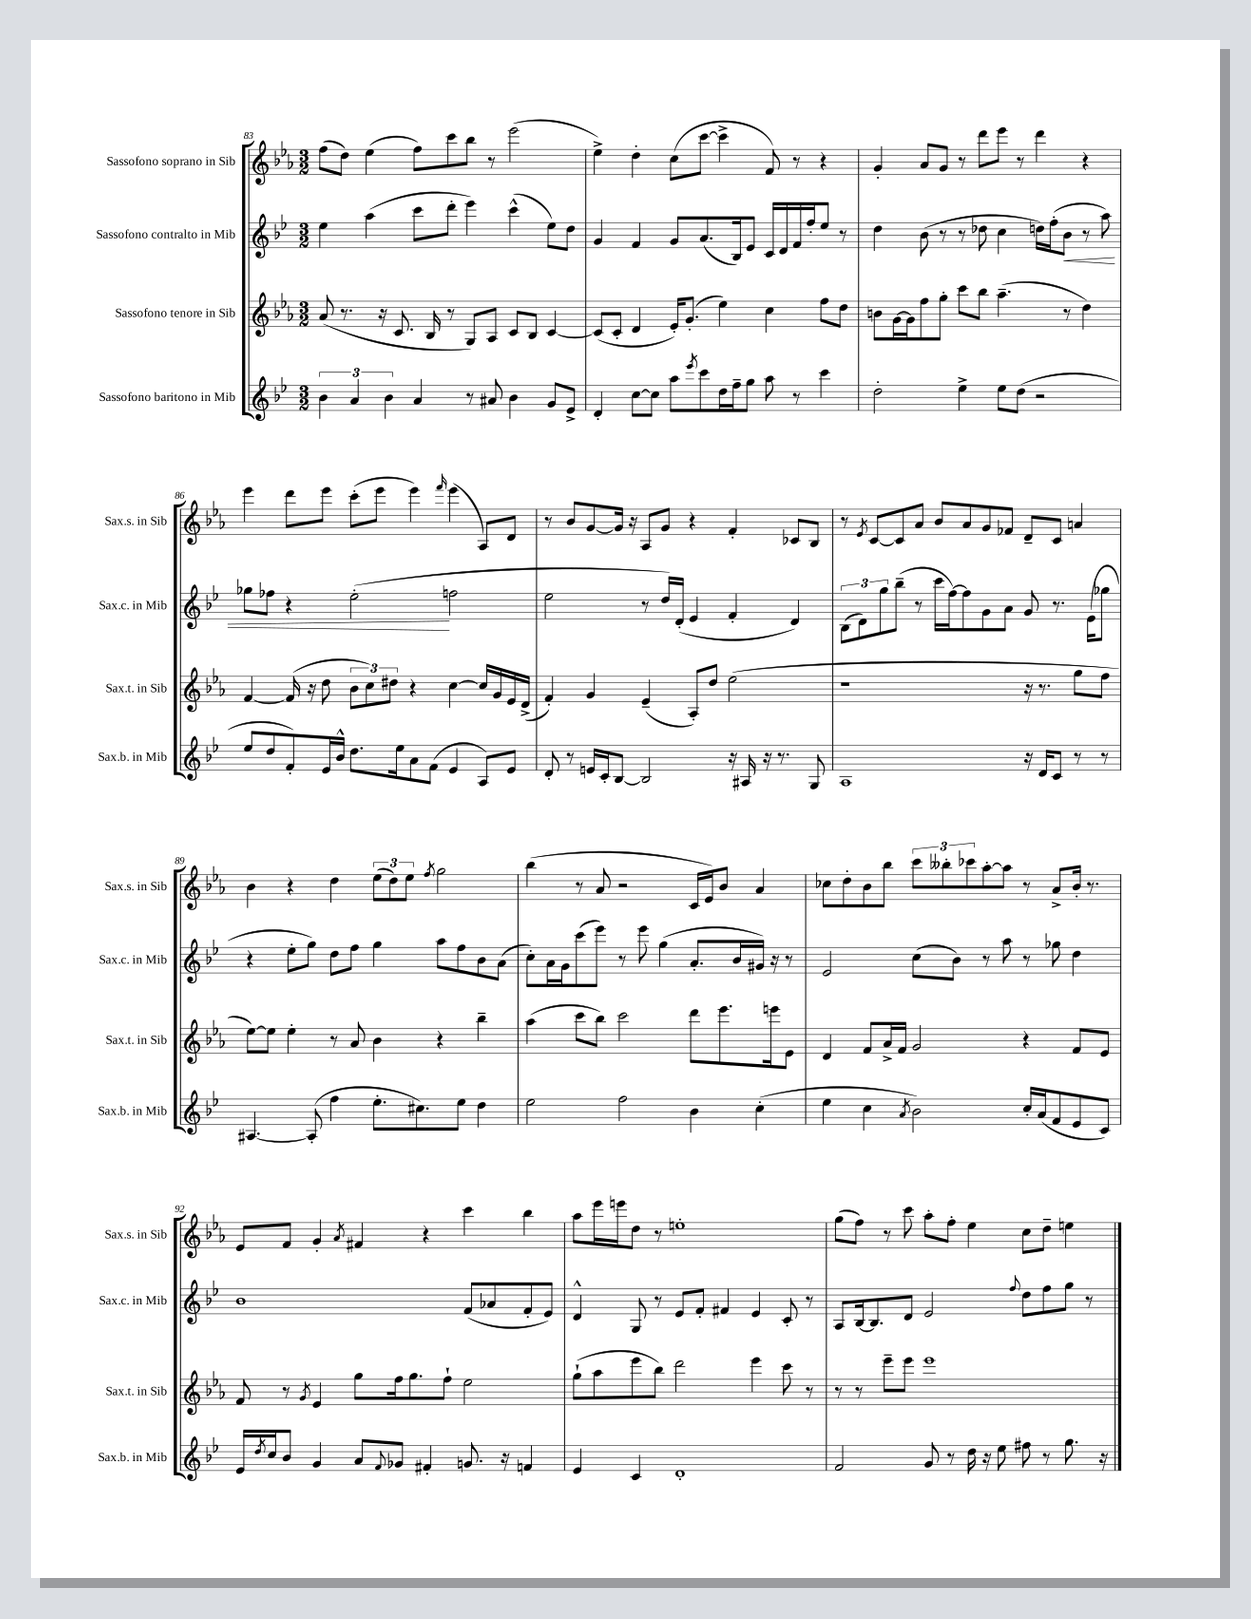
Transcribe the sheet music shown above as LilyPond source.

<<
\new StaffGroup <<
\new Staff = "s0" \with { instrumentName = "Sassofono soprano in Sib" shortInstrumentName = "Sax.s. in Sib" } {
    \clef treble \key ees \major \numericTimeSignature \time 3/2
    f''8( d''8) ees''4( f''8) c'''8 bes''8 r8 ees'''2( |
    ees''4->) d''4-. c''8( c'''8~ c'''4-> f'8) r8 r4 |
    g'4-. aes'8 g'8 r8 d'''8 ees'''8 r8 d'''4 r4 |
    ees'''4 d'''8 ees'''8 c'''8-.( ees'''8 ees'''4) \grace { f'''16 } ees'''4( aes8) d'8 |
    r8 bes'8 g'8~ g'16 r16 aes8 g'8 r4 f'4-. ces'8 bes8 |
    r8 \acciaccatura { ees'8 } c'8~ c'8 aes'8 bes'8 aes'8 g'8 fes'8 d'8-- c'8 a'4 |
    bes'4 r4 d''4 \tuplet 3/2 { ees''8( d''8) ees''8 } \acciaccatura { f''8 } g''2 |
    bes''4( r8 aes'8 r2 c'16 ees'16) bes'8 aes'4 |
    ces''8 d''8-. bes'8 bes''8 \tuplet 3/2 { c'''8 beses''8-. ces'''8 } aes''8~-. aes''8 r8 aes'8-> bes'16-. r8. |
    ees'8 f'8 g'4-. \acciaccatura { aes'8 } fis'4 r4 c'''4 bes''4 |
    aes''8 ees'''16 e'''16 d''8 r8 e''1-. |
    g''8( f''8) r8 c'''8 aes''8-. f''8-. ees''4 c''8 d''8-- e''4 \bar "|." |
}
\new Staff = "s1" \with { instrumentName = "Sassofono contralto in Mib" shortInstrumentName = "Sax.c. in Mib" } {
    \clef treble \key bes \major \numericTimeSignature \time 3/2
    ees''4 a''4( c'''8 d'''8-. ees'''4) c'''4-^( ees''8) d''8 |
    g'4 f'4 g'8 a'8.( bes16) ees'8 c'16 d'16 f'16 f''16-. ees''8 r8 |
    d''4 bes'8( r8 r8 des''8 c''4 d''16) f''16-.( bes'8\< r8 a''8) |
    ges''8 fes''8 r4 ees''2-.\!( f''2 |
    ees''2 r8 d''16) d'16-.( ees'4 f'4-. d'4) |
    \tuplet 3/2 { bes8( d'8) g''8 } bes''8--( r8 c'''16 f''16~) f''8 g'8 a'8 g'8 r8. ees'16( ges''8 |
    r4 ees''8-. g''8) d''8 f''8 g''4 a''8 f''8 bes'8 a'8( |
    c''8-.) a'16 g'16 c'''8( ees'''8) r8 ees'''8 g''4( a'8.-. bes'16 gis'16) r16 r8 |
    ees'2 c''8( bes'8) r8 a''8 r8 ges''8 d''4 |
    bes'1 f'8( aes'8 f'8-. ees'8) |
    d'4-^ g8 r8 ees'8 f'8-. fis'4 ees'4 c'8-. r8 |
    a8 bes16~ bes8. d'8 ees'2 \appoggiatura { f''8 } d''8 f''8 g''8 r8 \bar "|." |
}
\new Staff = "s2" \with { instrumentName = "Sassofono tenore in Sib" shortInstrumentName = "Sax.t. in Sib" } {
    \clef treble \key ees \major \numericTimeSignature \time 3/2
    aes'8( r8. r16 c'8. bes16 r8 g8) aes8 c'8 bes8 c'4~ |
    c'8( c'8-. d'4 ees'16-.) g'8.-.( ees''4) c''4 f''8 d''8 |
    b'8 g'16~ g'16 f''8 g''8-. c'''8 bes''8 aes''4.--( r8 d''4) |
    f'4~ f'16( r16 d''8 \tuplet 3/2 { bes'8 c''8) dis''8 } r4 c''4~ c''16 g'16 ees'16 d'16->( |
    f'4-.) g'4 ees'4--( aes8-.) d''8 ees''2( |
    r1 r16 r8. g''8 f''8 |
    ees''8~) ees''8 ees''4-. r8 aes'8 bes'4 r4 bes''4-- |
    aes''4( c'''8 bes''8) c'''2 d'''8 ees'''8. e'''16 ees'8 |
    d'4 f'8 aes'16-> f'16 g'2 r4 f'8 ees'8 |
    f'8 r8 \acciaccatura { g'8 } ees'4 g''8 f''16 g''8. f''8-! ees''2 |
    g''8-!( aes''8 ees'''8 bes''8) d'''2 ees'''4 c'''8 r8 |
    r8 r8 ees'''8-- ees'''8 ees'''1 \bar "|." |
}
\new Staff = "s3" \with { instrumentName = "Sassofono baritono in Mib" shortInstrumentName = "Sax.b. in Mib" } {
    \clef treble \key bes \major \numericTimeSignature \time 3/2
    \tuplet 3/2 { bes'4 a'4 bes'4 } a'4 r8 ais'8 bes'4 g'8 ees'8-> |
    d'4-. c''8~ c''8 a''8 \acciaccatura { ees'''8 } c'''8 d''16 f''16-- g''8 a''8 r8 c'''4 |
    d''2-. ees''4-> ees''8 d''8( r2 |
    ees''8 d''8 f'8-.) ees'16 bes'16-^ d''8. ees''16 a'8 f'8( ees'4 a8) ees'8 |
    d'8-. r8 e'16 c'16-. bes8~ bes2 r16 ais16 r16 r8. g8 |
    a1 r16 d'16 c'8 r8 r8 |
    ais4.~ ais8-.( f''4 ees''8.-. cis''8.) ees''8 d''4 |
    ees''2 f''2 bes'4 c''4-.( |
    ees''4 c''4 \acciaccatura { a'8 } bes'2) c''16-. a'16( f'8 ees'8 c'8) |
    ees'16 \acciaccatura { d''8 } c''16 bes'8 g'4 a'8 \appoggiatura { f'8 } ges'8 fis'4-. g'8. r16 f'4 |
    ees'4 c'4 d'1-. |
    f'2 g'8 r8 d''16 r16 ees''8 fis''8 r8 g''8. r16 \bar "|." |
}
>>
>>
\layout { \context { \Score currentBarNumber = #83 } }
